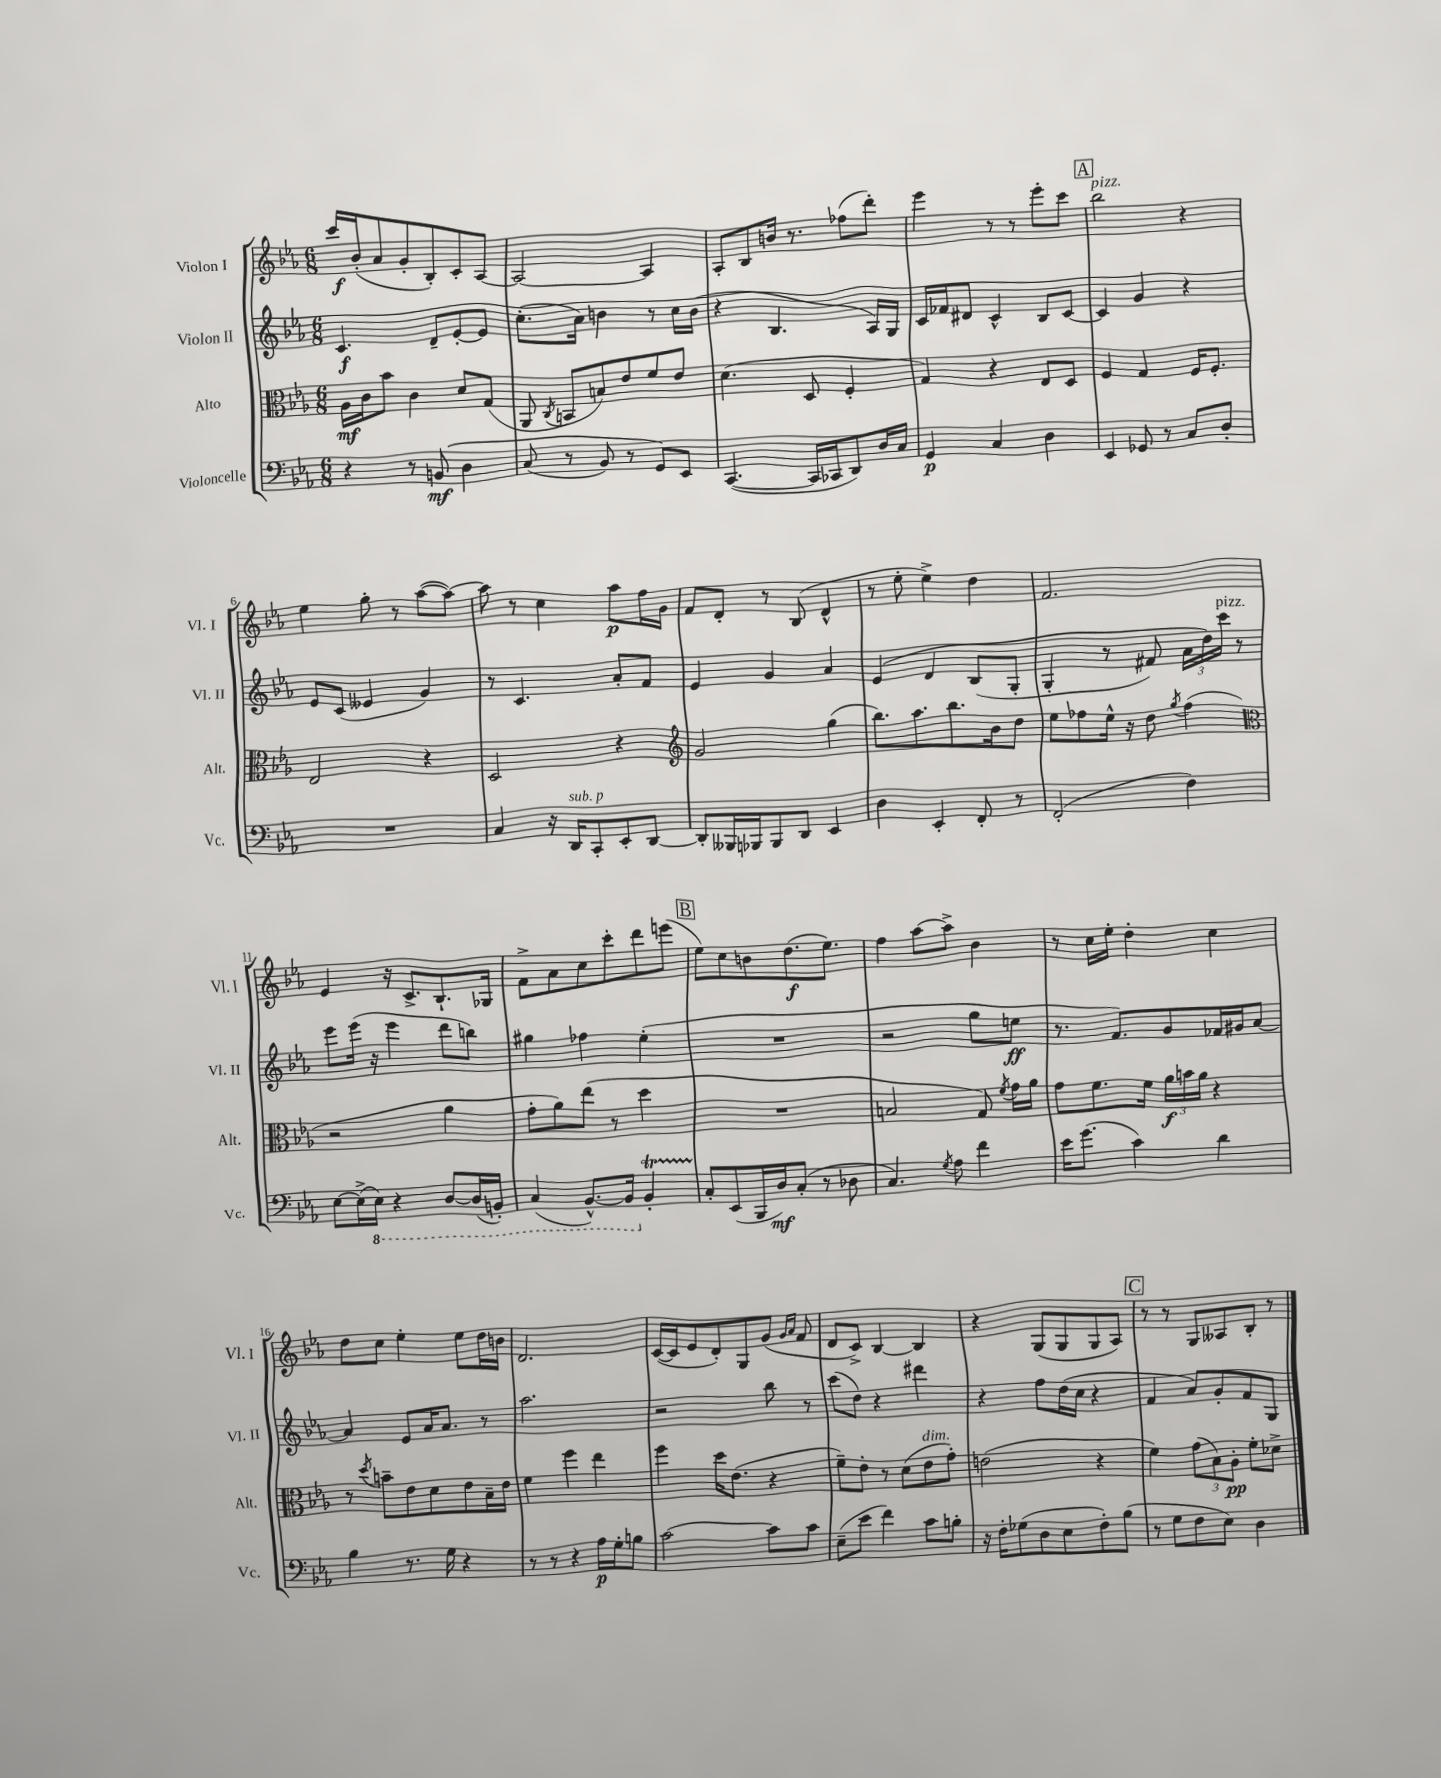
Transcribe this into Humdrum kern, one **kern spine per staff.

**kern	**kern	**kern	**kern
*staff4	*staff3	*staff2	*staff1
*clefF4	*clefC3	*clefG2	*clefG2
*k[b-e-a-]	*k[b-e-a-]	*k[b-e-a-]	*k[b-e-a-]
*M6/8	*M6/8	*M6/8	*M6/8
4r	16A-	4.c	16ccc
.	16c	.	(16b-'
.	8b-	.	8a-
8r	4c	.	8g'
&(8BB	.	8d~	8B-')
4D	8d	[8e-'	8c'
.	(8G	8e-]	[8A-
=	=	=	=
(8C	8AA-	(8.cc'	2A-_
.	8qC	.	.
8r	8BB	.	.
.	.	16a-)	.
8BB-)	8B)	4b	.
8r	8e-	.	.
8GG&)	8f	8r	4A-]
8EE-	8e-	16cc	.
.	.	(16b	.
=	=	=	=
([4.CC	(4.d	4r	8A-'
.	.	.	8B-
.	.	4.B-	16b
.	.	.	8.r
16CC]	8D	.	.
16CC-	.	.	.
8DD)	4F'	.	(8ff-
16D	.	16A-)	8ddd')
16C	.	16G	.
=	=	=	=
4GG	4G)	16c	4eee-
.	.	16f-	.
.	.	8d#	.
4C	4r	4c^^	8r
.	.	.	8r
4D	8E-	8B-	8eee-'
.	8D	[8c	8ccc
=	=	=	=
4EE-	4F	4c]	2bb-
8GG-	4G	4g	.
8r	.	.	.
8C	16F	4r	4r
.	8.F'	.	.
8D'	.	.	.
=	=	=	=
2.r	2E-	8e-	4ee-
.	.	(8c	.
.	.	4e--	8gg'
.	.	.	8r
.	4r	4g)	([8aa-
.	.	.	8aa-_)
=	=	=	=
4C	2D	8r	8aa-]
.	.	4.c	8r
16r	.	.	4cc
16DD	.	.	.
8CC'	.	.	.
8EE-'	4r	8a-'	8aa-
[8DD	.	8f	16ff
.	.	.	16g
=	=	=	=
*	*clefG2	*	*
8DD']	2g	4e-	8f
16BBB--	.	.	8d'
16BBB-	.	.	.
8BBB-	.	4g	8r
8DD	.	.	(8B-
4EE-	(4gg	4a-	4d^^
=	=	=	=
4D	8.bb-)	&(4e-	8r
.	.	.	8ee-'
.	8.aa-	.	.
4EE-'	.	4d	4ee-^)
.	8.bb-	.	.
8FF'	.	(8B-	4dd
.	16b-	.	.
8r	8dd	8G'	.
=	=	=	=
(2FF'	8ee-	4G'	2.f
.	8ff-	.	.
.	16ee-^^	8r	.
.	16r	.	.
.	8dd	8f#)	.
.	8qgg	.	.
4F)	(4ff-	24a-	.
.	.	24dd&)	.
.	.	24ccc	.
.	.	8r	.
=	=	=	=
*	*clefC3	*	*
[8E-	2r	8eee-	4e-
(16E-^]	.	(16eee-	.
16EE-)	.	16r	.
4r	.	4eee-	16r
.	.	.	8.c^
[8DD	4a-	8ddd	8.B-`
(16DD]	.	8bb)	.
16BBB')	.	.	16G-
=	=	=	=
(4CC	8g'	4gg#	8f^
.	8a-)	.	8a-
[8.BBB-^^)	(8ee-	4ff-	8cc
.	8r	.	8ccc'
16BBB-]	.	.	.
4BB-'	4dd	(4ee-'	8ddd
.	.	.	(8eee
=	=	=	=
8C'	2.r	2.r	8ee-)
(8EE-	.	.	8cc
16BBB-	.	.	8b
16D)	.	.	.
(8C'	.	.	(8.dd
8r	.	.	.
.	.	.	8.ee-)
8D-	.	.	.
=	=	=	=
4.C)	2B	2r	4ff
.	.	.	[8aa-
8qG	.	.	.
8A-	.	.	8aa-^]
4f	8G)	8gg	4b-
.	8qf	.	.
.	16g	8ee	.
.	16a-	.	.
=	=	=	=
16e-	8g	8.r	8r
(8.g	.	.	.
.	8.f	.	16cc
.	.	8.f)	16ee-'
4c)	.	.	4dd'
.	16f	.	.
.	24a-	8g	.
.	24b	.	.
.	24a-	.	.
4d	4r	16f-	4cc
.	.	16g#	.
.	.	[8a-	.
=	=	=	=
4B-	8r	4a-]	8dd
.	8qdd	.	.
.	8b~	.	8cc
8.r	8e-	8e-	4ee-'
.	8d	16a-	.
16G	.	8.a-	.
4r	8e-	.	8ee-
.	16B-~	8r	16dd
.	16e-	.	16b
=	=	=	=
8r	4f	2.aa-	2.d
8r	.	.	.
4r	4ff	.	.
16A-	4ee-	.	.
16G'	.	.	.
8B	.	.	.
=	=	=	=
[2c	4ff	2r	([16c
.	.	.	16c]
.	.	.	8e-
.	16dd	.	8d')
.	(8.e-	.	.
.	.	.	8G
8c]	4r	8bb-	(8g
.	.	.	16qqg
.	.	.	16qqa-
8c	.	8r	8f
=	=	=	=
(8E-~	8f~)	(8ccc	8d
8e-	8e-'	8dd)	8c^)
4f)	8r	4r	[4B-
.	(8d	.	.
8c	8e-	4ddd#	4B-]
8B'	8g')	.	.
=	=	=	=
16r	(2e	4r	4r
16F'	.	.	.
(8G-	.	.	.
8D	.	8ff	(8G
8E-	.	(16dd	8G
.	.	16cc	.
8F')	4r	4r	8G
(8B-	.	.	8A-)
=	=	=	=
8r	4f)	4f	8r
8G	.	.	8r
8F	(12g	8a-)	8G
.	12B-)	.	.
8E-)	.	8g'	8A--
.	12A-'	.	.
4D	8f'	8f	8B-'
.	8d-^	8G	8r
==	==	==	==
*-	*-	*-	*-
